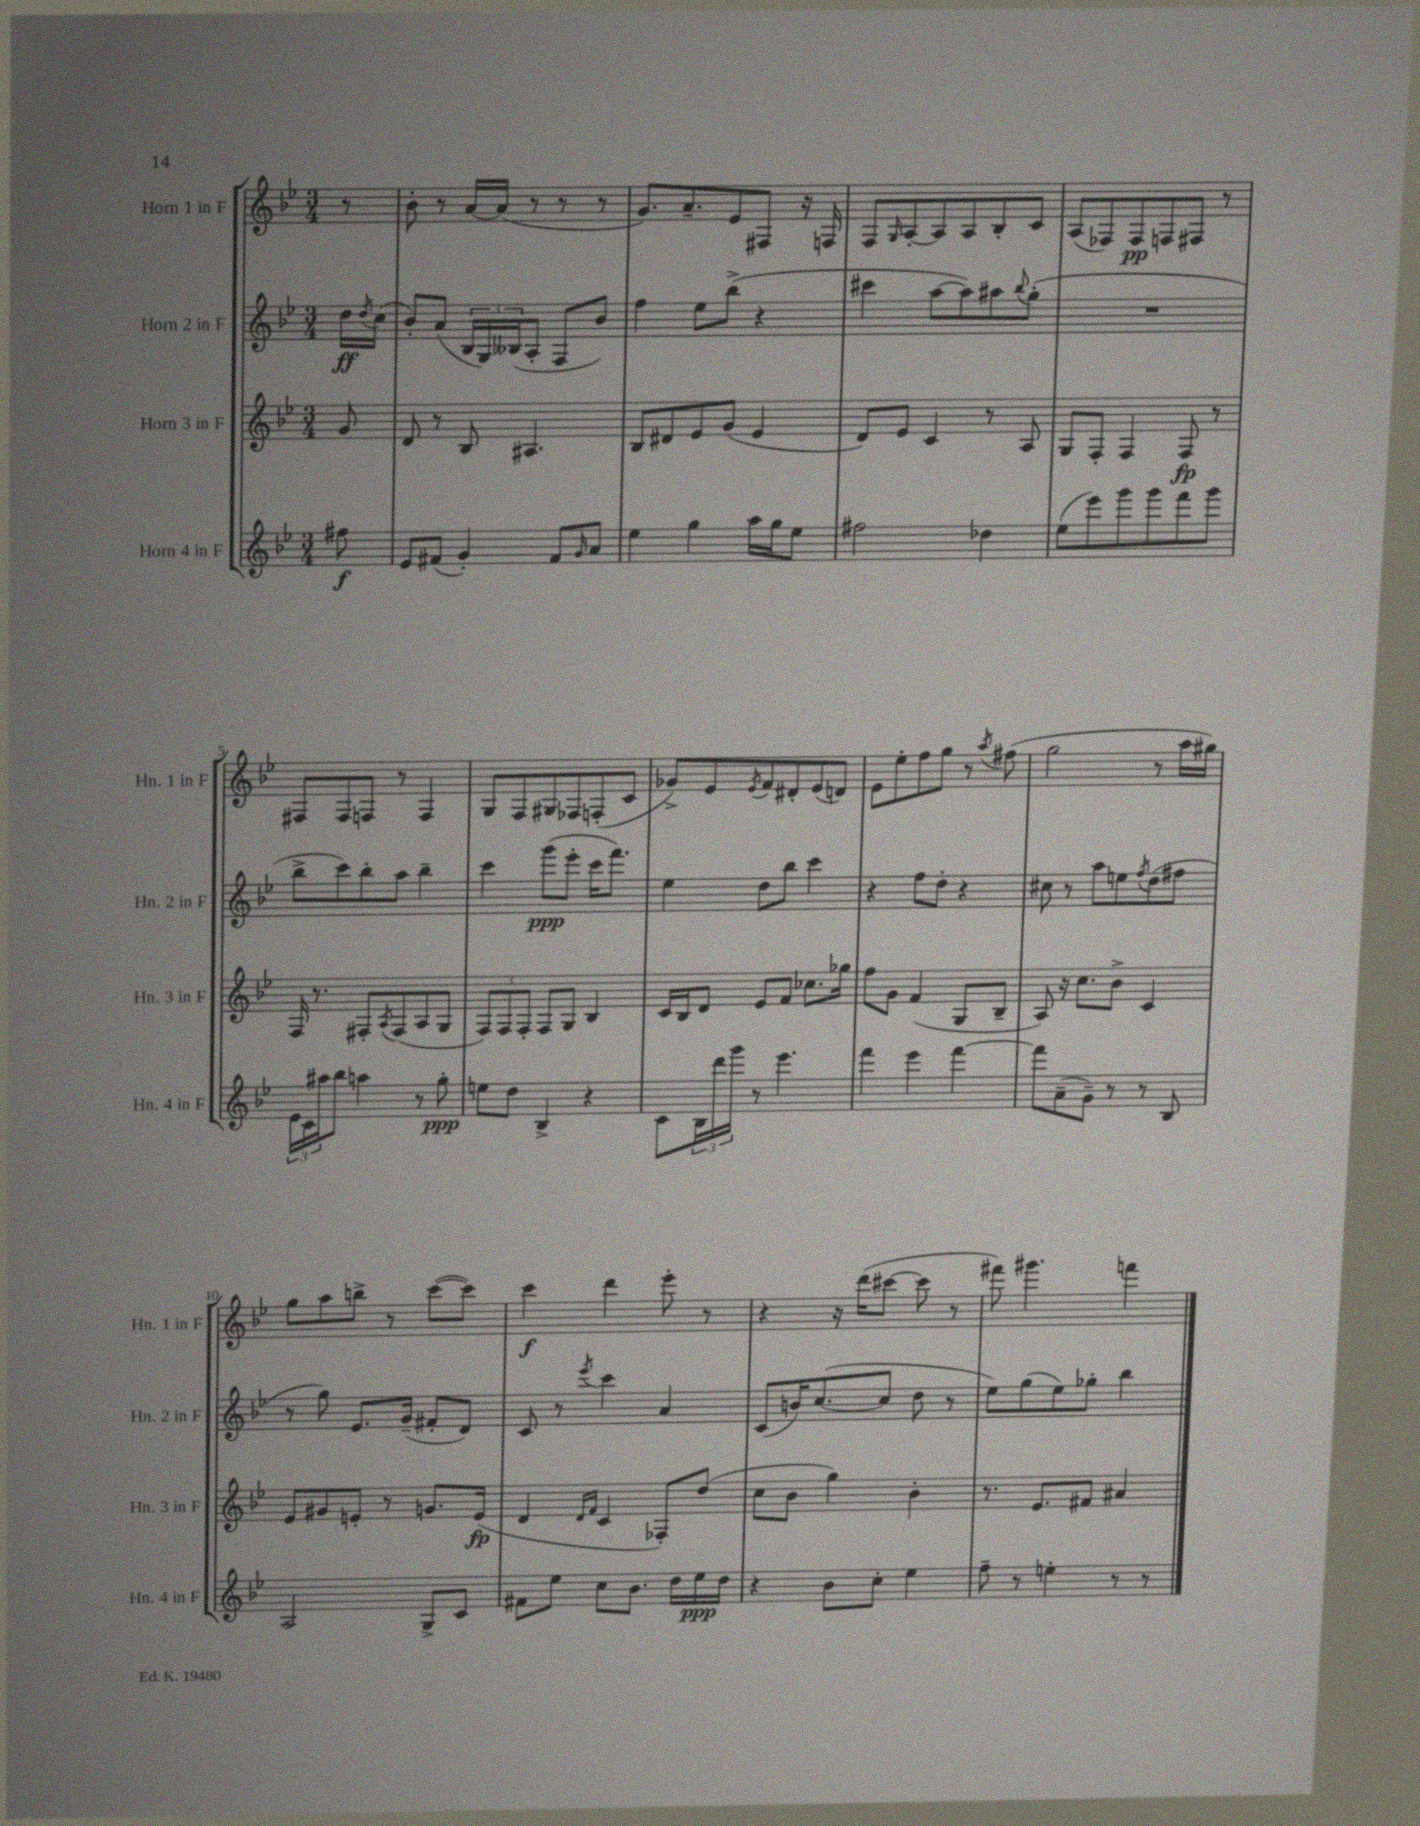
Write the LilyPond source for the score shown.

<<
\new StaffGroup <<
\new Staff = "s0" \with { instrumentName = "Horn 1 in F" shortInstrumentName = "Hn. 1 in F" } {
    \clef treble \key bes \major \numericTimeSignature \time 3/4 \partial 8
    r8 |
    bes'8-. r8 a'16~ a'16( r8 r8 r8 |
    g'8.) a'8.-- ees'8 fis8 r16 f16 |
    f8 \grace { g16 } a8~-. a8 a8 bes8-. c'8 |
    a8( fes8) fes8\pp f8 fis8 r8 |
    fis8 fis8 f8 r8 f4 |
    g8 f8 gis8 fes8 f8-.( c'8 |
    ges'8->) ees'8 \acciaccatura { ees'8 } f'8 dis'8-. ees'8( d'8) |
    ees'8 ees''8-. f''8 g''8 r8 \acciaccatura { a''8 } fis''8( |
    g''2 r8 a''16 gis''16) |
    g''8 a''8 b''8-> r8 c'''8~( c'''8) |
    c'''4\f d'''4 ees'''8-. r8 |
    r4 r16 d'''16( cis'''8~ cis'''8 r8 |
    fis'''8) gis'''4. f'''4 \bar "|." |
}
\new Staff = "s1" \with { instrumentName = "Horn 2 in F" shortInstrumentName = "Hn. 2 in F" } {
    \clef treble \key bes \major \numericTimeSignature \time 3/4 \partial 8
    d''16\ff \acciaccatura { d''8 } c''16( |
    bes'8-.) a'8( \tuplet 3/2 { bes16 g16) beses16( } a8-. f8 bes'8) |
    f''4 ees''8 bes''8->( r4 |
    cis'''4 a''8~ a''8) ais''8 \appoggiatura { bes''8 } g''8-.( |
    R2. |
    bes''8-> c'''8) bes''8-. a''8 bes''4-- |
    c'''4 g'''8\ppp( ees'''8-. c'''16 f'''8.) |
    ees''4 d''8 bes''8 c'''4 |
    r4 f''8 d''8-. r4 |
    cis''8 r8 a''8 e''8 \acciaccatura { f''8 } d''8( fis''8 |
    r8 g''8) ees'8. g'16--( fis'8-. d'8) |
    c'8 r8 \acciaccatura { ees'''8 } c'''4 a'4 |
    c'8( b'16) c''8.~( c''8 d''8 r8 |
    ees''8) g''8( ees''8) ges''8-. bes''4 \bar "|." |
}
\new Staff = "s2" \with { instrumentName = "Horn 3 in F" shortInstrumentName = "Hn. 3 in F" } {
    \clef treble \key bes \major \numericTimeSignature \time 3/4 \partial 8
    g'8 |
    d'8 r8 bes8 ais4. |
    bes8 dis'8 ees'8 g'8( ees'4 |
    d'8) ees'8 c'4 r8 a8 |
    g8 f8-. f4 f8\fp r8 |
    f16 r8. fis8-. \acciaccatura { a8 } fis8( a8 g8 |
    \tuplet 3/2 { f8) f8 f8-. } f8 g8 bes4 |
    c'16 bes16 d'8 ees'8 f'8 ces''8. ges''16 |
    f''8 g'8 f'4( g8 bes8-- |
    a8) r16 c''8. bes'8-> c'4 |
    ees'8 gis'8 e'8-. r8 g'8. e'16\fp( |
    d'4 \grace { d'16 f'16 } c'4 fes8-.) d''8( |
    c''8 bes'8 g''4) bes'4-. |
    r8. ees'8. fis'8 ais'4 \bar "|." |
}
\new Staff = "s3" \with { instrumentName = "Horn 4 in F" shortInstrumentName = "Hn. 4 in F" } {
    \clef treble \key bes \major \numericTimeSignature \time 3/4 \partial 8
    fis''8\f |
    ees'8 fis'8( g'4-.) fis'8 \grace { g'16 } a'8 |
    ees''4 g''4 a''16 g''16 ees''8 |
    fis''2 des''4 |
    ees''8( ees'''8) g'''8 g'''8 f'''8 g'''8 |
    \tuplet 3/2 { ees'16 c'16 ais''16 } bes''8 a''4 r8 g''8-.\ppp |
    e''8 d''8 bes4-> r4 |
    c'8 \tuplet 3/2 { bes16 d'''16 g'''16 } r8 ees'''4. |
    f'''4 ees'''4 f'''4~ |
    f'''8 a'8--( g'8--) r8 r8 bes8 |
    a2 g8-> c'8 |
    fis'8 ees''8 c''8 bes'8. d''16 ees''16\ppp d''16 |
    r4 bes'8 c''8-. ees''4 |
    f''8-- r8 e''4-. r8 r8 \bar "|." |
}
>>
>>
